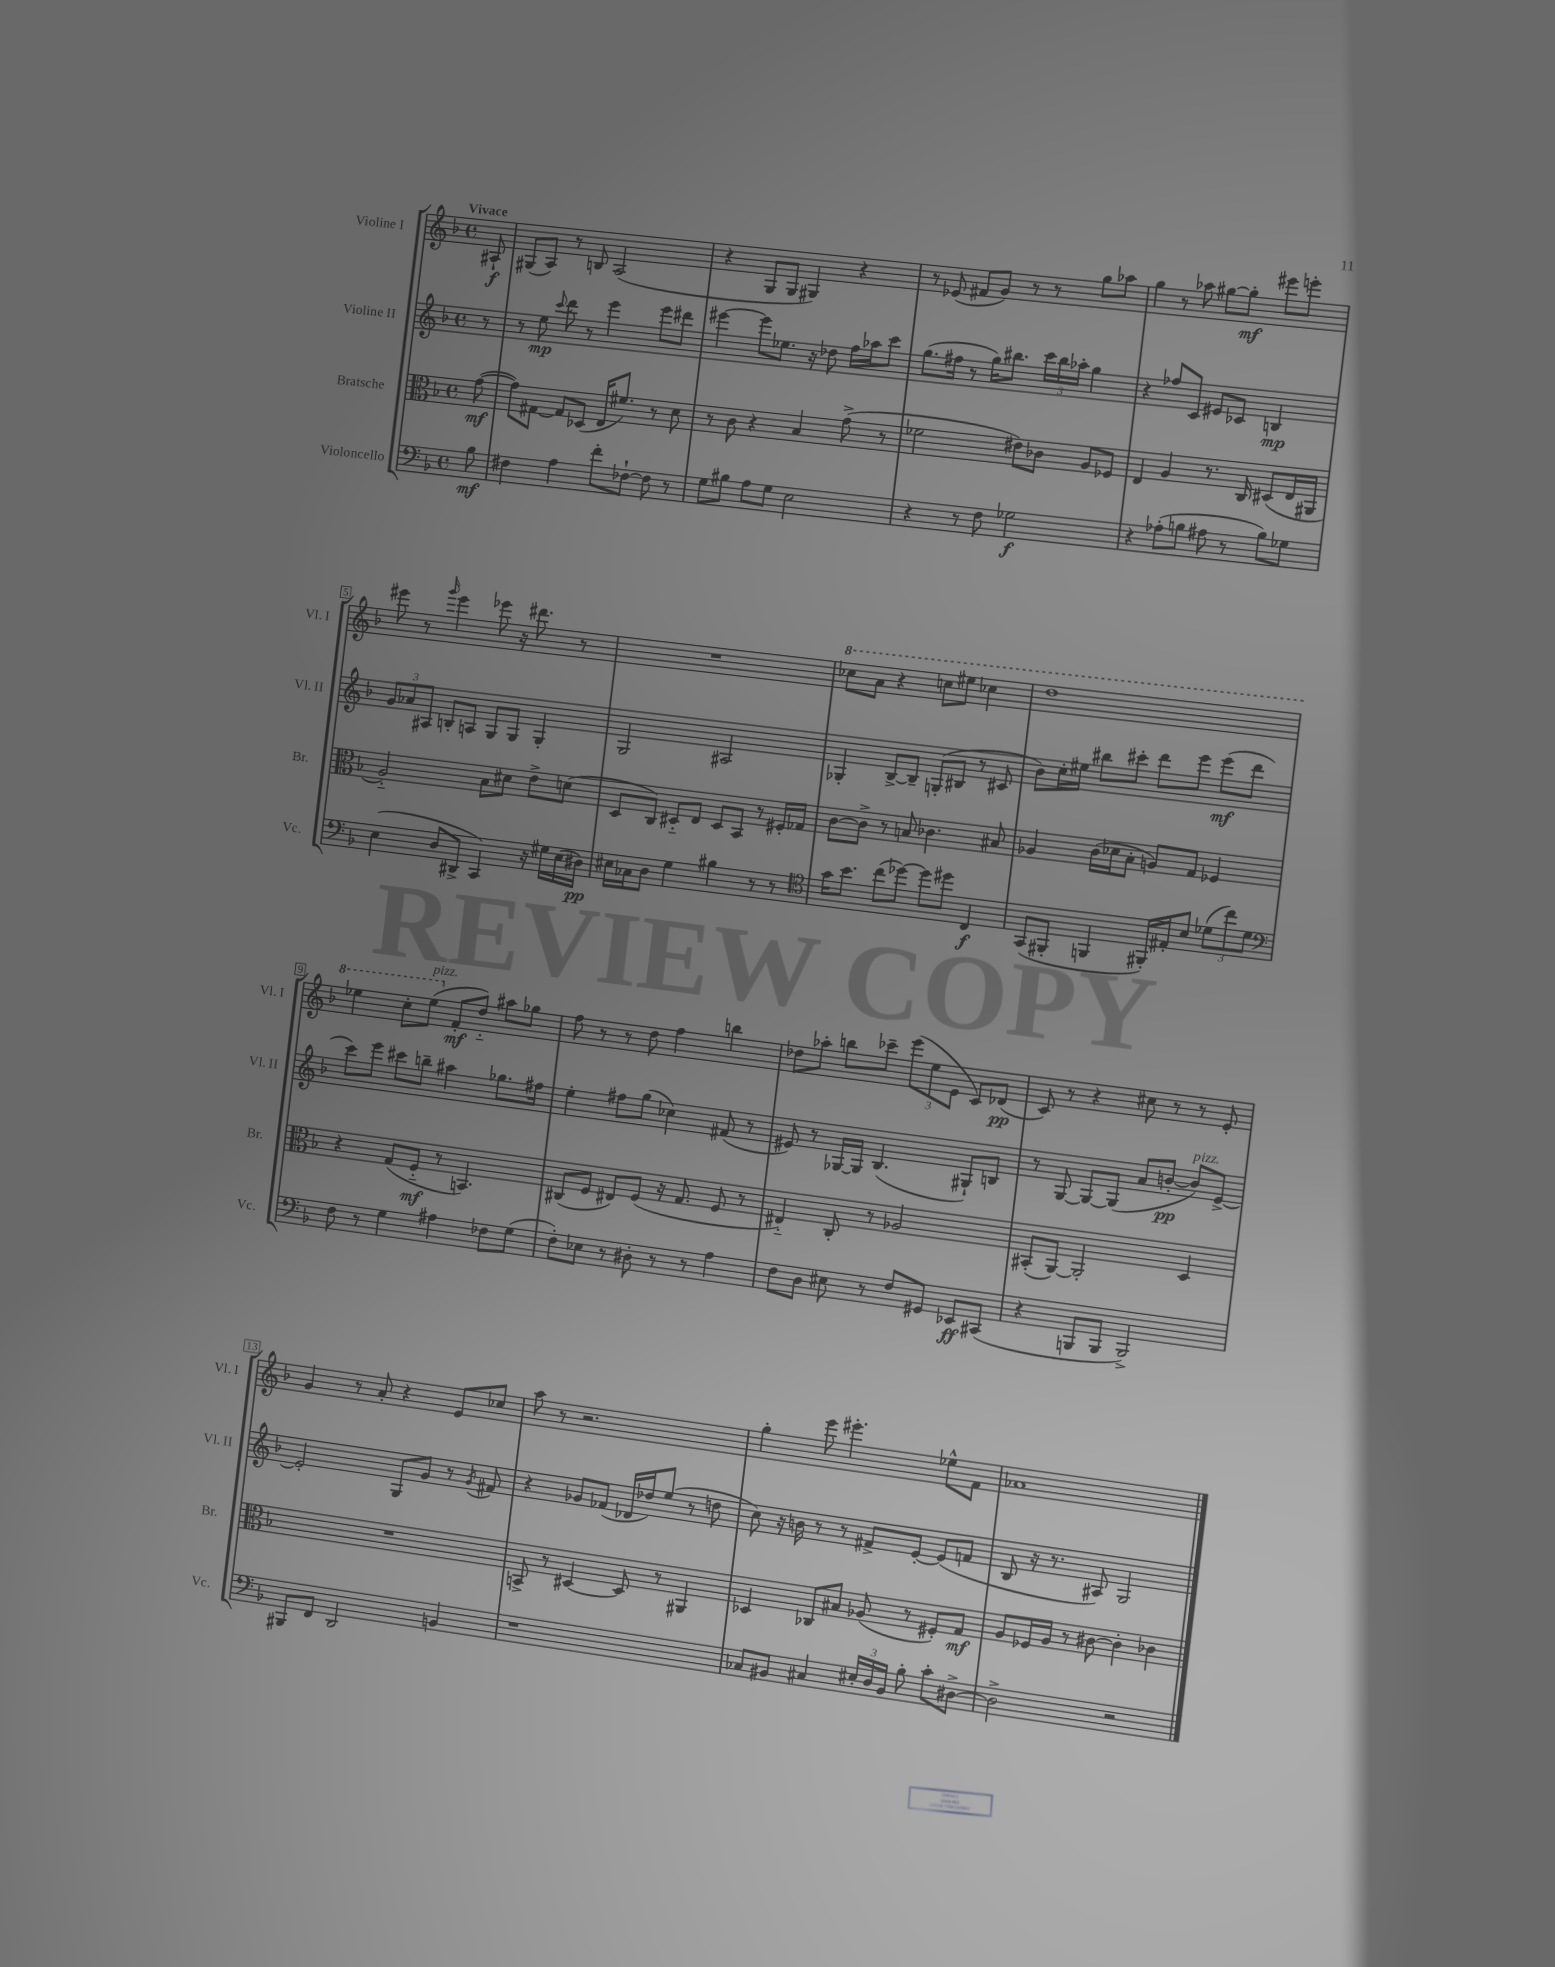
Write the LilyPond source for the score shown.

<<
\new StaffGroup <<
\new Staff = "s0" \with { instrumentName = "Violine I" shortInstrumentName = "Vl. I" } {
    \clef treble \key f \major \defaultTimeSignature \time 4/4 \partial 8 \tempo "Vivace"
    \autoBeamOff ais8-!\f |
    gis8[( a8]) r8 b8 a2( |
    r4 g8[ g8] gis4) r4 |
    r8 ees'8( fis'8[ g'8]) r8 r8 g''8[ aes''8] |
    g''4 r8 aes''8 gis''8[~ gis''8]-.\mf eis'''8[ e'''8]-. |
    eis'''8 r8 \grace { g'''16 } eis'''4 ees'''8 r16 dis'''8. r8 |
    R1 |
    \ottava #1 ces'''8[ a''8] r4 c'''8[ eis'''8] ces'''4 |
    d'''1 |
    ees'''4 c'''8[-. ees'''8]^\markup { \italic "pizz." }( \ottava #0 f'8[-.\mf d''8]-_) ais''8[ ges''8] |
    f''8 r8 r8 d''8 f''4 b''4 |
    des''8[ aes''8]-. b''8[ ces'''8]-- \tuplet 3/2 { e'''8[( e''8 e'8] } c'8[) des'8]\pp( |
    c'8) r8 r4 cis''8 r8 r8 e'8-. |
    g'4 r8 a'8-. r4 e'8[ ces''8] |
    a''8 r8 r2. |
    g''4-. e'''8 eis'''4.-. ees''8[-^ f'8] |
    aes'1 \bar "|." |
}
\new Staff = "s1" \with { instrumentName = "Violine II" shortInstrumentName = "Vl. II" } {
    \clef treble \key f \major \defaultTimeSignature \time 4/4 \partial 8
    \autoBeamOff r8 |
    r8 e''8\mp \appoggiatura { c'''8 } d'''8 r8 e'''4 e'''8[ dis'''8] |
    eis'''4~ eis'''8[ ees''8.] r16 des''8 f''16[ aes''16 c'''8] |
    g''8.[( fis''16] r8 g''16[) bis''8.] \tuplet 3/2 { c'''16[ bis''16 aes''16]-. } g''4 |
    r4 fes''8[ c'8] eis'8[ ces'8] b4\mp |
    \tuplet 3/2 { g'8[ aes'8 ais8] } b8[-. a8] g8[ g8] g4-. |
    g2 ais2 |
    ges4-. bes8[~-> bes8]-- g8[-.( bis8] r8 cis'8 |
    bes'8[) c''16-. eis''16] bis''8[ cis'''8]-. d'''8[ e'''8] e'''8[\mf( d'''8] |
    c'''8[) e'''8] cis'''8[ b''8]-- ais''4 ges''8.[ fis''16] |
    e''4-. fis''8[ g''8]( ces''4) fis'8( r8 |
    eis'8) r8 ges16[~ ges16] bes4.( gis8[-!) b8] |
    r8 g8~ g8[~ g8]( a'8[ b'8]~-.\pp b'8[^\markup { \italic "pizz." }) e'8]~-> |
    e'2-. g8[ g'8] r8 \acciaccatura { g'8 } fis'8 |
    r4 ges'8[ fes'8]( des'16[ des''16) e''8]( r8 d''8 |
    c''8) r16 b'16 r8 r8 fis'8[-> e'8]~-. e'8[( f'8] |
    bes8 r16 r8. ais8) g2 \bar "|." |
}
\new Staff = "s2" \with { instrumentName = "Bratsche" shortInstrumentName = "Br." } {
    \clef alto \key f \major \defaultTimeSignature \time 4/4 \partial 8
    \autoBeamOff g'8~\mf( |
    g'8[) gis8]~ gis8[ des8]( e16[ fis'8.]) r8 d'8 |
    r8 c'8 r4 bes4 g'8->( r8 |
    fes'2 eis'8[) ces'8] a8[ fes8] |
    e4 a4 r8. c16 dis8[( e16 ais,16] |
    a2-_) bes8[ dis'8] e'8[-> d'8]( |
    d8[ c8]) dis8[-_ e8] dis8[ bes,8] r8 fis16[-. ges16] |
    c'8[~ c'8]-> r8 b8 ces'4. bis8 |
    aes4 c'16[( des'16 bes8]-. a8[) g8] fes4 |
    r4 g8[( f8]-_\mf r8 b,4.) |
    cis8[( f8] eis8[) f8]( r16 g8. f8 r8 |
    eis4-_) c8-. r8 aes2 |
    bis,8[-.( a,8]~) a,2-. d4 |
    R1 |
    b,8-> r8 dis4~ dis8 r8 ais,4 |
    des4 ces8[ bis8] aes8( r8 fis8[-.) g8]\mf |
    a8[ fes16 a16] r8 cis'8~ cis'4-. ces'4 \bar "|." |
}
\new Staff = "s3" \with { instrumentName = "Violoncello" shortInstrumentName = "Vc." } {
    \clef bass \key f \major \defaultTimeSignature \time 4/4 \partial 8
    \autoBeamOff bes8\mf |
    fis4 a4 f'8[-. fes8]~-! fes8 r8 |
    g8[ bis8] a8[ g8] e2 |
    r4 r8 f8 ges2\f |
    r4 aes8[-.( b8] ais8 r8 b8[) ges8] |
    e4( d8[ dis,8]-> c,4) r16 gis16[ e16( dis16]\pp) |
    eis16[ ces16 d8] g4 bis4 r8 r8 |
    \clef tenor g'16[ bes'8.] c''8[( des''8]~) des''8[ dis''8] c4\f |
    g,8[( fis,8]-. f,4 fis,16[-.) eis16-. bes8] \tuplet 3/2 { des'8[( c''8) des'8] } |
    \clef bass f8 r8 g4 ais4 fes8[ g8]( |
    f8[-.) ees8] r8 dis8-. r8 r8 a4 |
    f8[ d8] eis8 r8 f8[ gis,8] ees,8[\ff cis,8]( |
    r4 b,,8[ b,,8] b,,2->) |
    bis,,8[ f,8] d,2 b,4 |
    r1 |
    ces8[ bis,8] cis4 \tuplet 3/2 { eis16[-. d16 bis,16] } bes8-. c'8[-. dis8]~-> |
    dis2-> r2 \bar "|." |
}
>>
>>
\layout { \context { \Score \override BarNumber.stencil = #(make-stencil-boxer 0.1 0.3 ly:text-interface::print) } }
